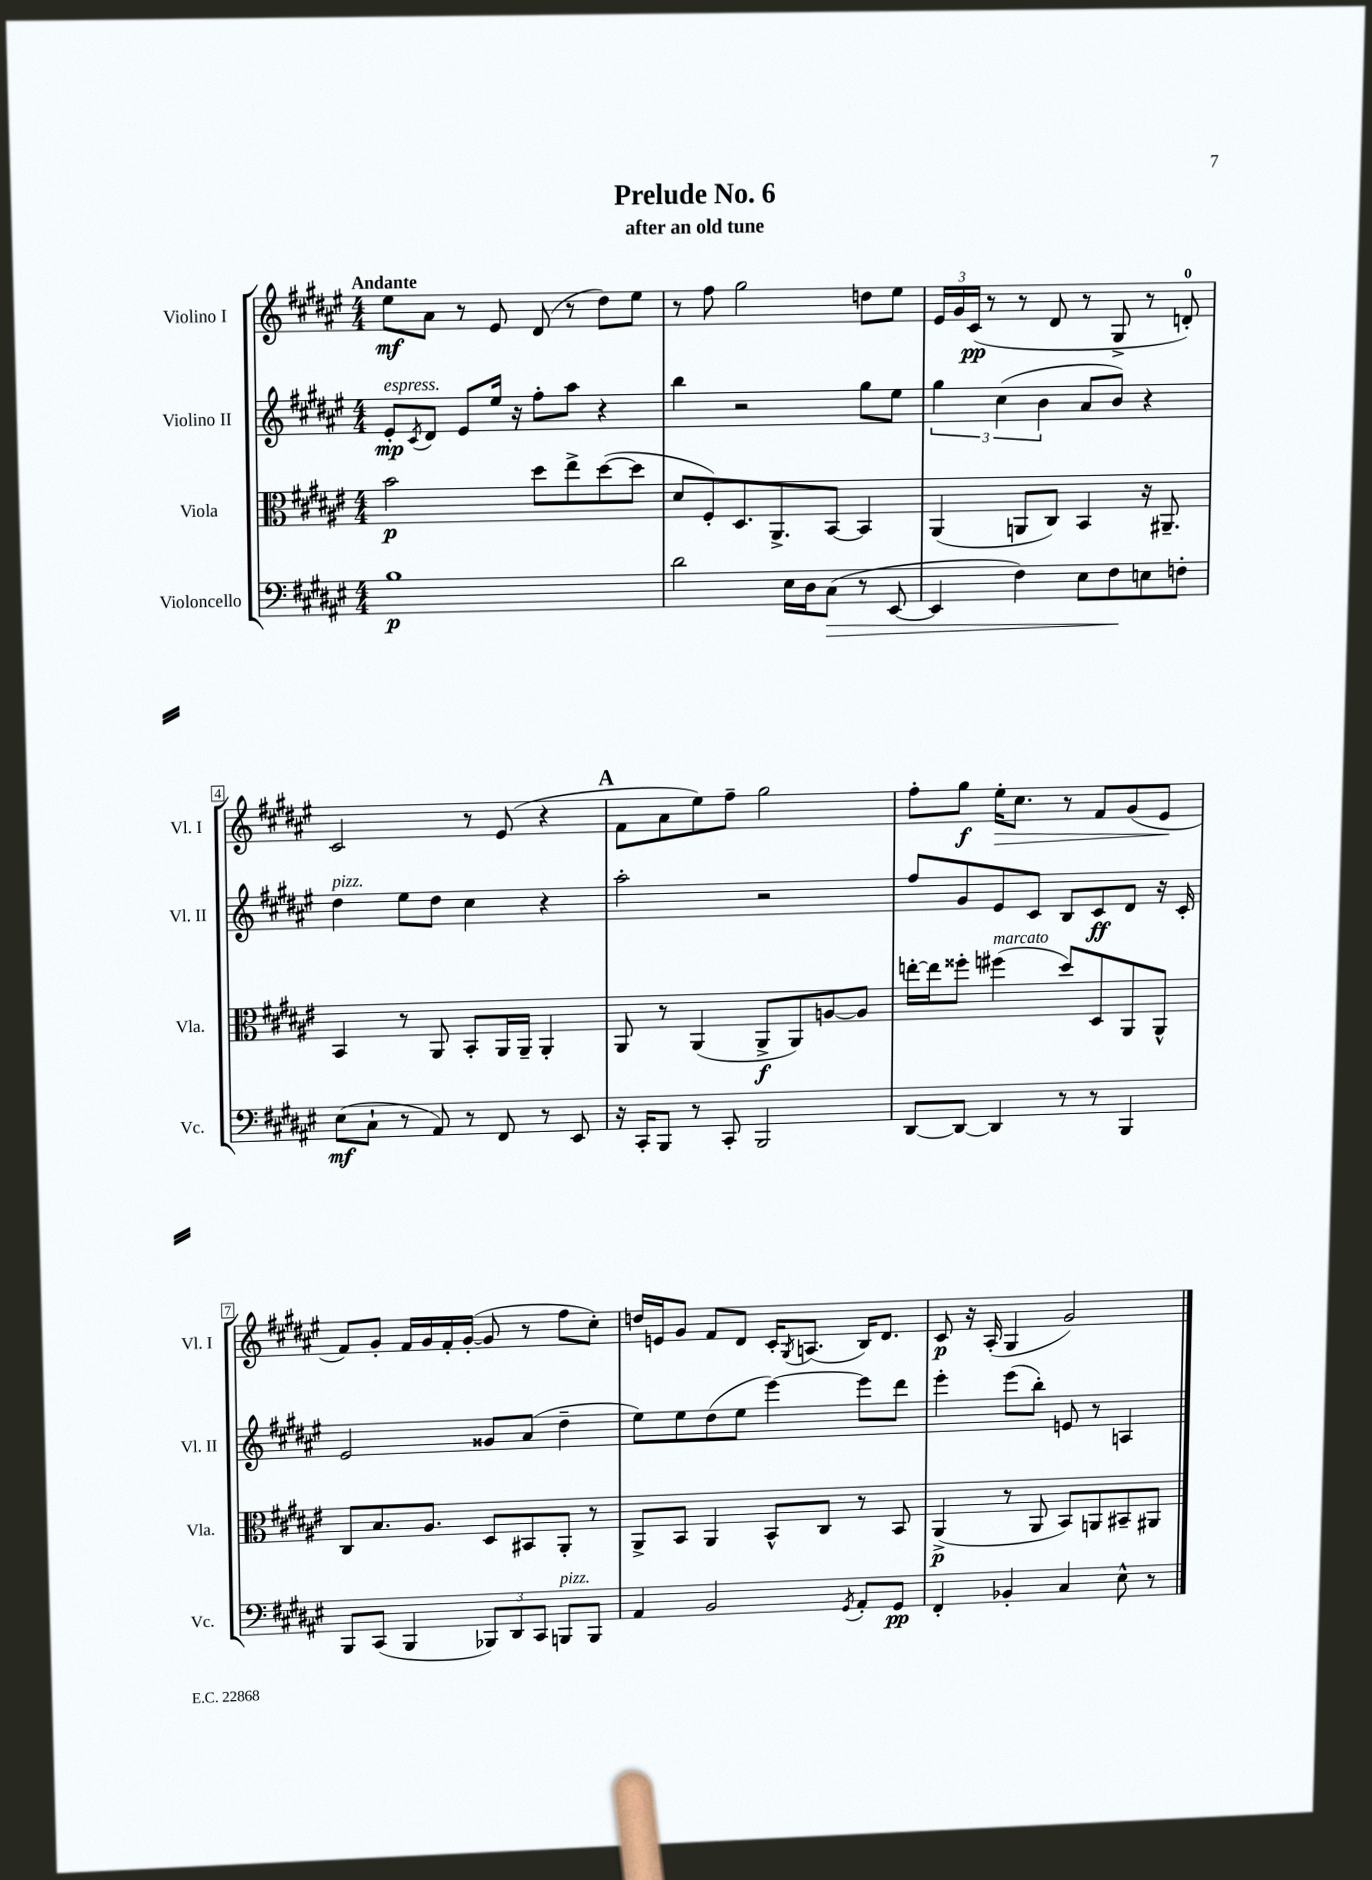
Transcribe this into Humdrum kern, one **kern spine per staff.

**kern	**kern	**kern	**kern
*staff4	*staff3	*staff2	*staff1
*clefF4	*clefC3	*clefG2	*clefG2
*k[f#c#g#d#a#e#]	*k[f#c#g#d#a#e#]	*k[f#c#g#d#a#e#]	*k[f#c#g#d#a#e#]
*M4/4	*M4/4	*M4/4	*M4/4
1B	2b\	8e#'/L	8ee#\L
.	.	8qc#/	.
.	.	8d#/J	8a#\J
.	.	8e#/L	8r
.	.	16ee#/Jk	8e#/
.	.	16r	.
.	8dd#\L	8ff#'\L	(8d#/
.	8ee#^\	8aa#\J	8r
.	([8dd#\	4r	8dd#\L)
.	8dd#\]J	.	8ee#\J
=	=	=	=
2d#\	8d#/L	4bb\	8r
.	8F#'/)	.	8ff#\
.	8.D#/	2r	2gg#\
.	8.AA#^/	.	.
16E#\LL	.	.	.
16D#\J	.	.	.
(8C#\J	[8BB/J	.	.
8r	4BB/]	8gg#\L	8dd\L
[8EE#/	.	8ee#\J	8ee#\J
=	=	=	=
4EE#/]	(4AA#/	6gg#\	24e#/LL
.	.	.	24g#/
.	.	.	(24c#/JJ
.	.	.	8r
.	.	(6cc#\	.
4F#\)	8AA/L	.	8r
.	.	6b\	.
.	8C#/J)	.	8d#/
8E#\L	4BB/	8a#/L	8r
8F#\	.	8b/J)	8G#^/
8E\	16r	4r	8r
.	8.AA#~/	.	.
8F'\J	.	.	8d'/)
=	=	=	=
(8E#\L	4BB/	4dd#\	2c#/
8C#`\J	.	.	.
8r	8r	8ee#\L	.
8AA#/)	8AA#/	8dd#\J	.
8r	8BB'/L	4cc#\	8r
8FF#/	16AA#/L	.	(8e#/
.	16AA#~/JJ	.	.
8r	4AA#'/	4r	4r
8EE#/	.	.	.
=	=	=	=
16r	8AA#/	2aa#'\	8f#\L
16CC#'/LK	.	.	.
8BBB/J	8r	.	8a#\
8r	(4AA#/	.	8ee#\)
8CC#'/	.	.	8ff#~\J
2BBB/	8AA#^/L	2r	2gg#\
.	8AA#/)	.	.
.	[8A/	.	.
.	8A/]J	.	.
=	=	=	=
[8DD#/L	[16ee'\LL	8ff#/L	8ff#'\L
.	16ee\]J	.	.
8DD#/_J	8ff##'\J	8g#/	8gg#\J
4DD#/]	(4ff#\	8e#/	16ee#'\LK
.	.	.	8.cc#\J
.	.	8c#/J	.
8r	8dd#/L)	8B/L	8r
8r	8D#/	8c#/	8f#/L
4BBB/	8AA#/	8d#/J	(8g#/
.	8AA#^^/J	16r	8e#/J
.	.	16c#'/	.
=	=	=	=
8BBB/L	8C#/L	2e#/	8f#/L)
(8CC#/J	8.B/	.	8g#'/J
4BBB/	.	.	16f#/LL
.	8.A#/J	.	16g#/
.	.	.	16f#'/
.	.	.	([16g#'/JJ
12BBB-/L)	8D#/L	8g##/L	8g#/]
12DD#/	.	.	.
.	8BB#/	(8a#/J	8r
12CC#/J	.	.	.
8BBB/L	8AA#'/J	4dd#~\	8ff#\L
8BBB/J	8r	.	8cc#'\J)
=	=	=	=
4AA#/	8AA#^/L	8ee#\L)	16dd/LL
.	.	.	16e/J
.	8BB/J	8ee#\	8g#/J
2BB/	4AA#/	(8dd#\	8f#/L
.	.	8ee#\J	8d#/J
.	8BB^^/L	[4eee#\)	16c#'/LK
.	.	.	8qG#/
.	.	.	(8.A/J
.	8C#/J	.	.
8qGG#/	.	.	.
8AA#'/L	8r	8eee#\]L	16B/LK)
.	.	.	8.d#/J
8GG#/J	8BB/	8ddd#\J	.
=	=	=	=
4FF#'/	(4AA#^/	4eee#'\	8c#/
.	.	.	16r
.	.	.	(16A#'/
4BB-'/	8r	(8eee#\L	4G#/
.	8AA#/	8bb'\J)	.
4C#/	8BB/L)	8e/	2g#/)
.	8AA/	8r	.
8E#^^\	8BB#~/	4A/	.
8r	8AA#/J	.	.
==	==	==	==
*-	*-	*-	*-
